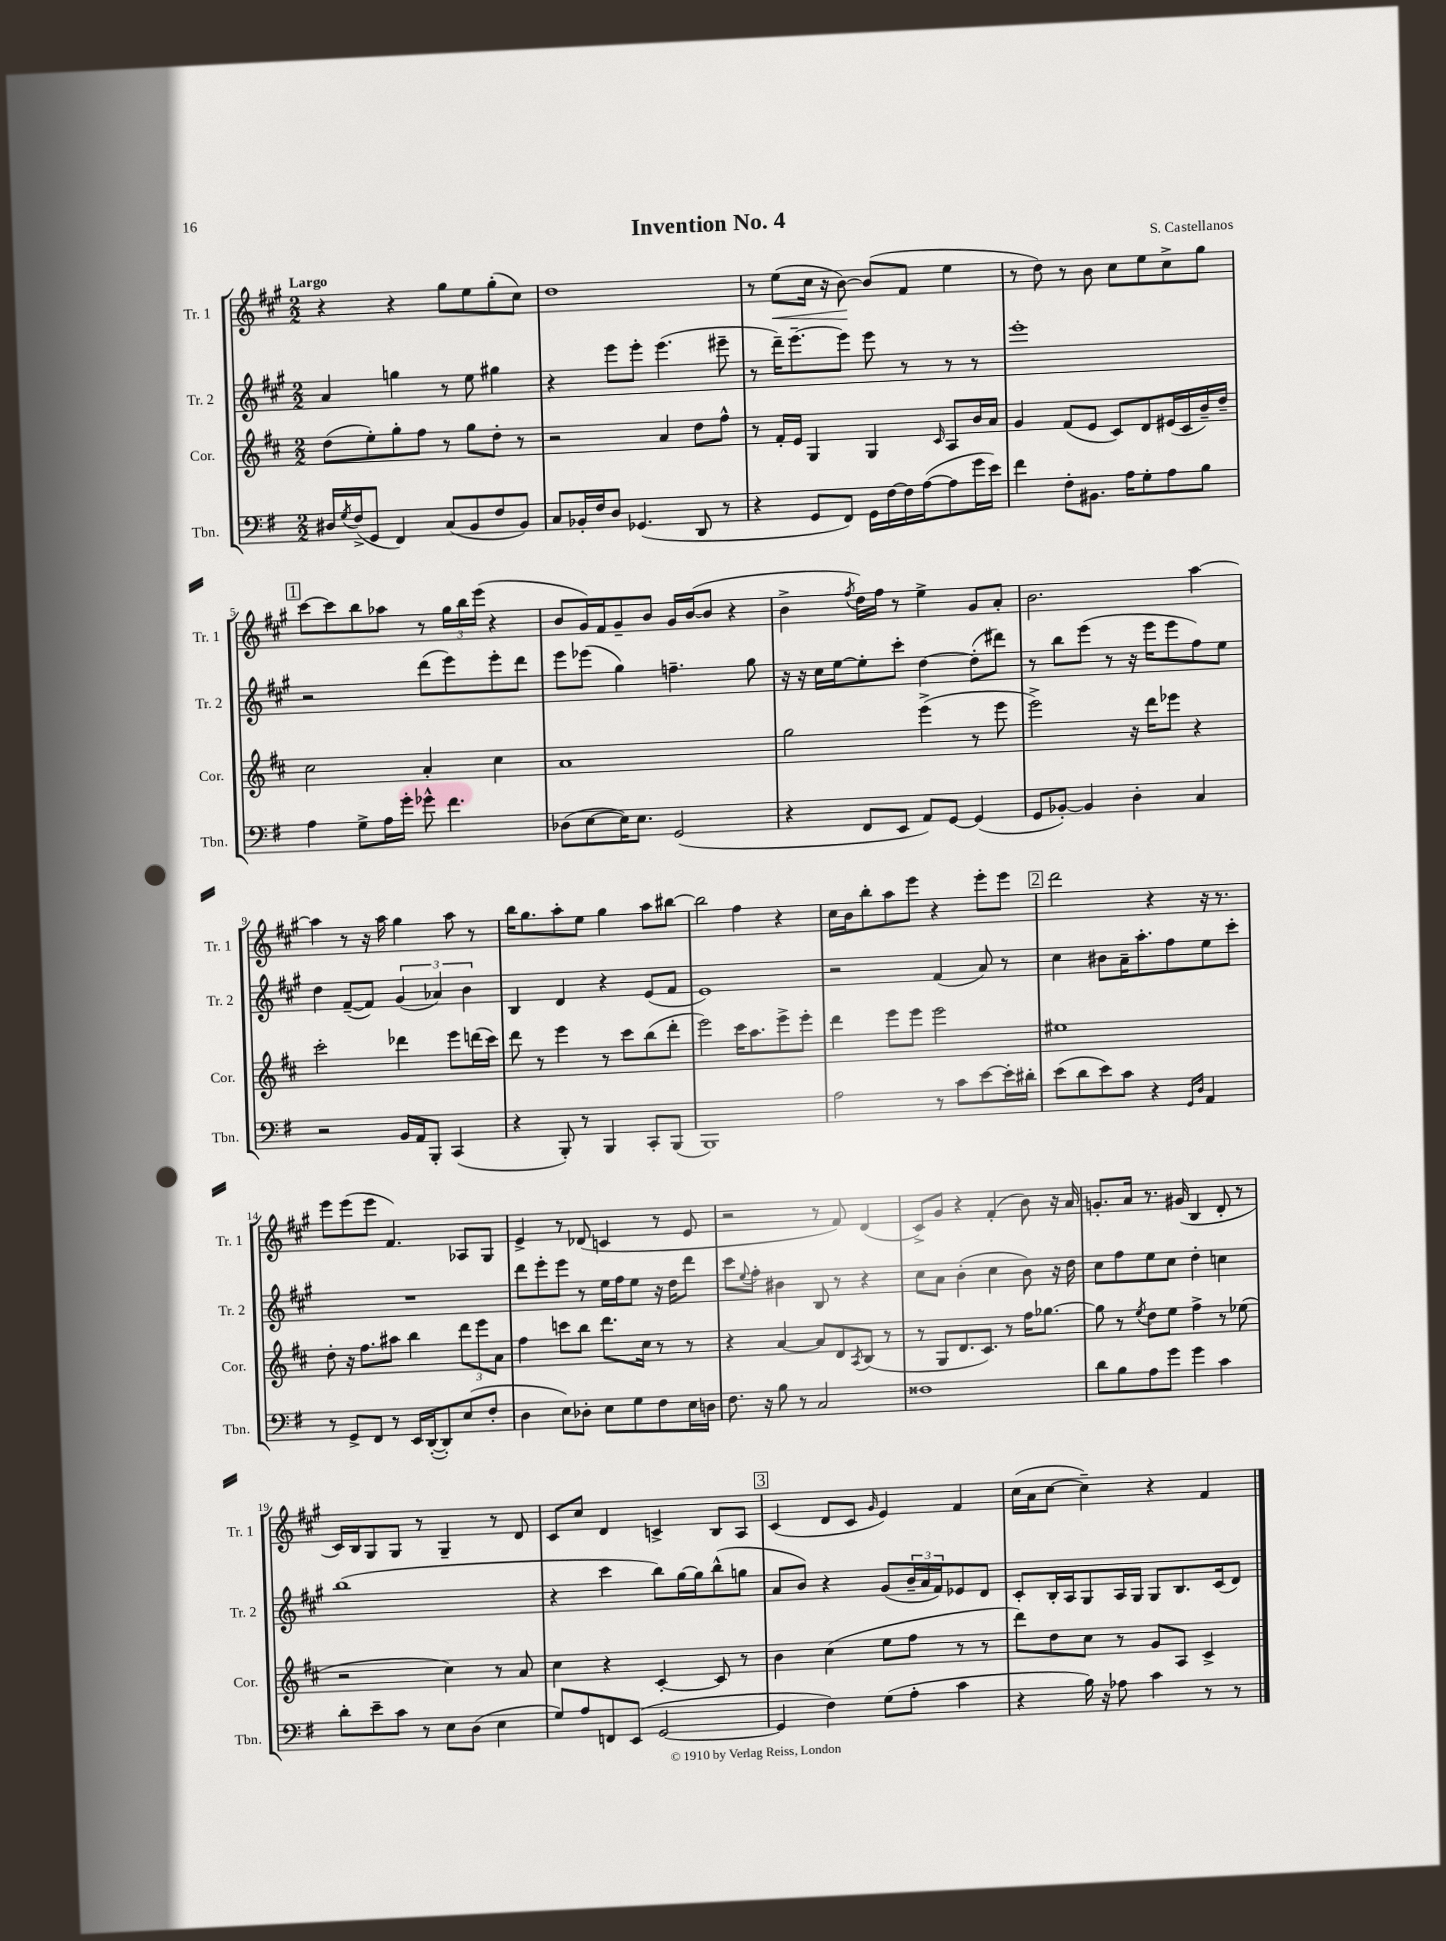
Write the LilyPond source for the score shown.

\header { title = "Invention No. 4" composer = "S. Castellanos" }
<<
\new StaffGroup <<
\new Staff = "s0" \with { instrumentName = "Tr. 1" shortInstrumentName = "Tr. 1" } {
    \clef treble \key a \major \numericTimeSignature \time 2/2 \tempo "Largo"
    r4 r4 gis''8 e''8 gis''8-.( cis''8) |
    d''1 |
    r8 e''8\<( cis''16 r16 b'8~\!) b'8( fis'8 e''4 |
    r8 d''8) r8 b'8 cis''8 e''8 cis''8-> gis''8 |
    \mark \markup { \box "1" } cis'''8~ cis'''8 b''8 aes''8 r8 \tuplet 3/2 { gis''16 b''16 e'''16( } r4 |
    b'8 gis'16) fis'16 gis'8-- b'8 gis'16 b'16~( b'8 r4 |
    b'4-> \acciaccatura { fis''8 } d''16) fis''16 r8 e''4-> gis'8 a'8-. |
    b'2. a''4~ |
    a''4 r8 r16 a''16 gis''4 a''8 r8 |
    b''16 gis''8. a''8-. e''8 gis''4 a''8 bis''8~ |
    bis''2 fis''4 r4 |
    cis''16 b'16 b''8-. a''8 e'''8 r4 e'''8-. e'''8 |
    \mark \markup { \box "2" } d'''2 r4 r16 r8. |
    e'''8 e'''8( e'''8 fis'4.) aes8 gis8 |
    e'4-> r8 des'8( c'4 r8 e'8 |
    r2 r8 fis'8) d'4( |
    cis'8->) gis'8 r4 fis'4-.( b'8) r16 a'16 |
    g'8.-. a'16 r8. gis'16( b4 d'8-. r8 |
    cis'16) b16 gis8 gis8 r8 gis4-- r8 d'8 |
    cis'8 cis''8 d'4 c'4-> b8 a8 |
    \mark \markup { \box "3" } cis'4( d'8 cis'8 \grace { gis'16 } e'4) fis'4 |
    cis''16( a'16 cis''8~ cis''4--) r4 fis'4 \bar "|." |
}
\new Staff = "s1" \with { instrumentName = "Tr. 2" shortInstrumentName = "Tr. 2" } {
    \clef treble \key a \major \numericTimeSignature \time 2/2
    a'4 g''4 r8 e''8 gis''4 |
    r4 e'''8 e'''8-. e'''4.( eis'''8-- |
    r8 d'''16--) e'''8.~-- e'''8 e'''8 r8 r8 r8 |
    e'''1-. |
    \mark \markup { \box "1" } r2 d'''8( e'''8) e'''8-. d'''8 |
    e'''8 ees'''8( gis''4) f''4.-- gis''8 |
    r16 r16 cis''16 e''16~ e''8-. cis'''8-. d''4~ d''8-.( dis'''8) |
    r8 b''8 e'''8( r8 r16 e'''16 e'''8 fis''8) e''8 |
    d''4 fis'8~--( fis'8) \tuplet 3/2 { gis'4( aes'4) b'4 } |
    b4 d'4 r4 e'8( fis'8 |
    e'1) |
    r2 fis'4( a'8) r8 |
    \mark \markup { \box "2" } cis''4 bis'8 a'16-- a''8.-. fis''8 e''8 cis'''8-. |
    R1 |
    d'''8 e'''8-. e'''8 r8 e''16 fis''16 e''8 r16 d''16 d'''8 |
    cis'''8 \appoggiatura { e''8 } fis''8-. bis'4 b8 r8 r4 |
    cis''8 a'8 b'4-.( cis''4 b'8) r16 d''16 |
    cis''8 fis''8 e''8 cis''8 d''4-. c''4 |
    b''1( |
    r4 cis'''4 b''8) gis''16~ gis''16 b''8-^( g''8 |
    \mark \markup { \box "3" } a'8 b'8) r4 gis'8( \tuplet 3/2 { b'16-- a'16 fis'16) } ees'8 d'8 |
    cis'8-. b16-. a16 gis8 a16 gis16 gis8 b8. cis'16( d'8) \bar "|." |
}
\new Staff = "s2" \with { instrumentName = "Cor." shortInstrumentName = "Cor." } {
    \clef treble \key d \major \numericTimeSignature \time 2/2
    d''8( e''8-.) g''8-. fis''8 r8 g''8 d''8-. r8 |
    r2 a'4 d''8 fis''8-^ |
    r8 fis'16-. e'16 g4 g4 \grace { cis'16 } a8 b'16 a'16 |
    g'4 fis'8( e'8 cis'8) d'8 eis'16( cis'16 b'16--) d''16-- |
    \mark \markup { \box "1" } cis''2 a'4-. cis''4 |
    a'1 |
    g''2 e'''4->( r8 e'''8 |
    e'''2->) r16 d'''16 ees'''8 r4 |
    cis'''2-. des'''4 e'''8 d'''16( cis'''16) |
    d'''8 r8 e'''4 r8 cis'''8 b''8( d'''8-. |
    e'''2) cis'''16 a''8. e'''8-> e'''8-. |
    d'''4 e'''8 e'''8 e'''2 |
    \mark \markup { \box "2" } eis''1 |
    d''8-. r16 fis''8. ais''8 b''4 \tuplet 3/2 { d'''8 e'''8 a'8 } |
    fis''4 c'''8 b''8 d'''8. cis''16 r8 r8 |
    r4 a'4~ a'8 d'8 \acciaccatura { a8 } b8( r8 |
    r8 g8 d'8. cis'8.) r8 fis''16 ges''8.~ |
    ges''8 r8 \acciaccatura { e''8 } d''8 e''8 fis''4-> r8 ees''8( |
    r2 cis''4) r8 a'8 |
    cis''4 r4 cis'4~-. cis'8 r8 |
    \mark \markup { \box "3" } b'4 cis''4( e''8 fis''8 r8 r8 |
    d'''8) d''8 cis''8 r8 g'8 a8 cis'4-> \bar "|." |
}
\new Staff = "s3" \with { instrumentName = "Tbn." shortInstrumentName = "Tbn." } {
    \clef bass \key g \major \numericTimeSignature \time 2/2
    dis16 \acciaccatura { g8 } fis16->( g,8 fis,4) c8( b,8 fis8 b,8) |
    c8 bes,16-. fis16 d8 ges,4.( d,8 r8 |
    r4 g,8 fis,8) g,16 fis16~ fis16 a16~( a8 g'16 e'16) |
    fis'4 fis8-. bis,8. a16 g8-. a8 b8 |
    \mark \markup { \box "1" } a4 g8-> a16 g'16-. ges'8-^ fis'4. |
    des8( e8~ e16) e8. g,2( |
    r4 fis,8 e,8 a,8) g,8~ g,4( |
    g,8 bes,8~-.) bes,4 d4-. c4 |
    r2 b,16 a,16 b,,8-. c,4( |
    r4 b,,8-.) r8 b,,4 c,8-. b,,8( |
    b,,1) |
    a2 r8 c'8 e'8~ e'16-. dis'16-. |
    \mark \markup { \box "2" } e'8( d'8 e'8) c'8 r4 \grace { g,16 d16 } a,4 |
    r8 g,8-> fis,8 r8 e,16 d,16~-.( d,8-.) e8( fis8-. |
    d4 e8) des8-. e8 g8 fis8 e16 d16 |
    fis8. r16 b8 r8 c2 |
    fisis1 |
    d'8 b8 a8 g'8 g'4 c'4 |
    d'8-. e'8-- c'8 r8 e8 d8( e4 |
    g8) a8 f,8 e,8( g,2~ |
    \mark \markup { \box "3" } g,4 fis4) g8( a8-. c'4 |
    r4 b16) r16 aes8 c'4 r8 r8 \bar "|." |
}
>>
>>
